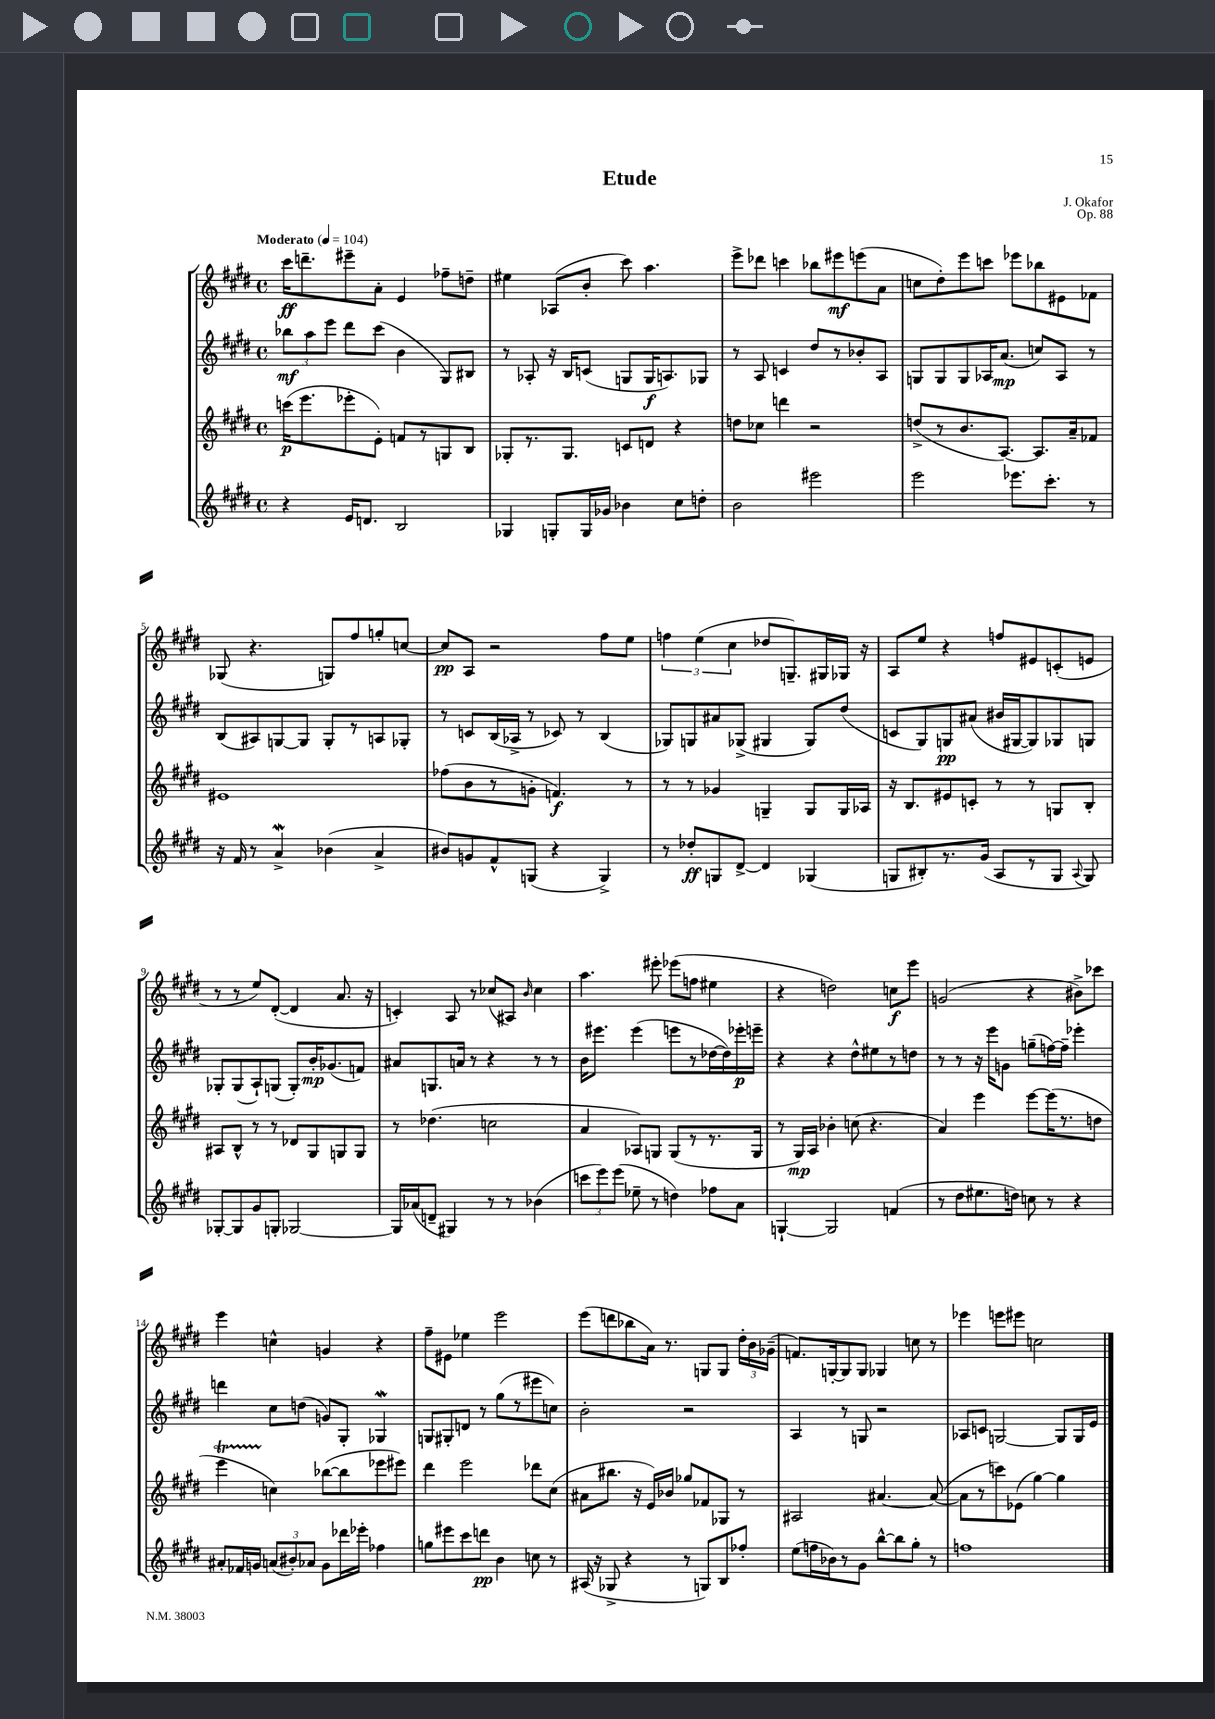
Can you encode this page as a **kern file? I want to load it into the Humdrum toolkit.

**kern	**kern	**kern	**kern
*staff4	*staff3	*staff2	*staff1
*clefG2	*clefG2	*clefG2	*clefG2
*k[f#c#g#d#]	*k[f#c#g#d#]	*k[f#c#g#d#]	*k[f#c#g#d#]
*M4/4	*M4/4	*M4/4	*M4/4
*met(c)	*met(c)	*met(c)	*met(c)
*MM104	*MM104	*MM104	*MM104
4r	(16ccc	12bb-	16ccc#
.	8.eee	.	8.ddd~
.	.	12aa	.
.	.	12eee	.
16e	8eee-'	8ddd#	8eee#~
8.d	.	.	.
.	8e')	(8ccc#	8a'
2B	8f	4b	4e
.	8r	.	.
.	8G	8G#)	8ff-~
.	8B	8B#	8dd~
=	=	=	=
4G-	8G-'	8r	4ee#
.	8.r	8A-'	.
8G'	.	16r	(8A-
.	8.G-	16B	.
16G	.	(8c	8b'
16g-	.	.	.
4b-	8c	8G	8ccc#)
.	8d	16G	4.aa
.	.	8.A)	.
8cc#	4r	.	.
8dd'	.	8G-	.
=	=	=	=
2b	8dd	8r	8eee^
.	8cc-	8A	8ddd-
.	4ddd	4c	4ccc
2eee#	2r	8dd#	8bb-
.	.	8r	8eee#
.	.	8b-'	(8eee
.	.	8A	8a
=	=	=	=
2eee	(8dd^	8G	8cc
.	8r	8G	8dd#')
.	8.b	8G	8eee
.	.	16A-	8ccc
.	[8.A)	(8.a	.
8.eee-	.	.	8eee-
.	8.A]	8cc)	8bb-
8.ccc#'	.	.	.
.	.	8A-	8e#
.	16a~	.	.
8r	8f-	8r	8f-
=	=	=	=
16r	1e#	(8B	(8G-
16f#	.	.	.
8r	.	8A#)	4.r
4a^	.	[8G	.
.	.	8G]	.
(4b-	.	8G'	8G)
.	.	8r	8ff#
4a^	.	8A	8gg'
.	.	8G-'	[8cc
=	=	=	=
8b#)	(8ff-	8r	8cc]
8g	8b	8c	8A
8f#^^	8r	(16B	2r
.	.	16A-^	.
(8G	8g'	8r	.
4r	4.f)	8c-)	.
.	.	8r	.
4G^)	.	(4B	8ff#
.	8r	.	8ee
=	=	=	=
8r	8r	8G-)	6ff
8dd-'	8r	8G	.
.	.	.	(6ee
8G	4g-	8a#	.
.	.	.	6cc#
[8d#^	.	(8G-^	.
4d#]	4G~	4G#	8dd-
.	.	.	8.G~)
(4G-	8G	8G#)	.
.	.	.	16G#
.	16G	(8dd#	16G-
.	16A-	.	16r
=	=	=	=
8G	16r	8c	8A
.	8.B	.	.
8B#')	.	8G#)	8ee
8.r	8e#	8G	4r
.	8c'	(8a#	.
(16g#	.	.	.
8A	8r	16b#	8ff
.	.	[16G#	.
8r	8r	8G#])	8e#
8G	8G	8G-	(8c'
8qqA	.	.	.
8G)	8B'	8G	8e
=	=	=	=
[8G-'	8A#	8G-'	8r
8G-]	8B^^	(8G-	8r
8g#	8r	8A`)	8ee)
8G'	8r	(8G	([8d#'
[2G-	8d-	8G')	4d#]
.	8G#	16b'	.
.	.	(8.g-	.
.	8G	.	8.a
.	8G	8f)	.
.	.	.	16r
=	=	=	=
16G-]	8r	8a#	4c')
(16a-	.	.	.
8d~	(4.dd-	8.G	.
4G#)	.	.	8A
.	.	16a	.
.	.	8r	8r
8r	2cc	4r	(8cc-
8r	.	.	8A#)
.	.	.	16qqb
(4b-	.	8r	4cc-
.	.	8r	.
=	=	=	=
12ccc	4a	16b	4.aa
.	.	8.eee#	.
12eee)	.	.	.
(12eee	.	.	.
8ee-~	8A-)	(4eee#	.
8r	8G	.	8eee#'
4dd)	(8G	8eee	(8eee-
.	8r	8r	8ff
8ff-	8.r	[16dd-	4ee#
.	.	16dd-])	.
8a	.	16eee-'	.
.	16G	16eee~	.
=	=	=	=
[4G`	8r	4r	4r
.	16G#)	.	.
.	16A	.	.
2G]	4b-'	4r	2dd)
.	(8cc	8dd#^^	.
.	4.r	8ee#	.
(4f	.	8r	8cc
.	.	8dd	8eee
=	=	=	=
8r	4a)	8r	(2g
8dd#	.	8r	.
8.ee#	4eee	16r	.
.	.	16eee	.
.	.	8g	.
16dd)	.	.	.
8cc	[8eee	(8gg~	4r
8r	(16eee]	[16ff)	.
.	8.r	16ff~]	.
4r	.	4eee-'	8b#^)
.	8dd	.	8ccc-
=	=	=	=
8a#'	4eee	4ddd	4eee
16f-	.	.	.
16g	.	.	.
(12a	4cc)	8cc#	4cc^^
12b#')	.	.	.
.	.	(8dd	.
12a-	.	.	.
8g	([8bb-	8g)	4g
16ddd-	8bb-]	8G#'	.
16eee-'	.	.	.
4ff-	8eee-	4G-	4r
.	8eee#)	.	.
=	=	=	=
8gg	4ddd#	8G	8ff#~
8eee#	.	8G#'	8e#
8ccc#	2eee	8d	4ee-
8ddd	.	8r	.
4b	.	(8gg#	2eee
.	.	8r	.
8cc	8ddd-	8eee#	.
8r	(8cc#	8cc)	.
=	=	=	=
(16A#	8a#	2b'	(8eee
16r	.	.	.
8G-^	8.bb#	.	8ddd
4r	.	.	8bb-
.	16r	.	.
.	16e)	.	16a)
.	16b-	.	8.r
8r	8gg-	2r	.
8G)	8f-	.	8G
8B	8G-	.	8G
8ff-'	8r	.	24dd#'
.	.	.	24b
.	.	.	(24g-~
=	=	=	=
(8ee	2A#	4A	8.f)
16ff	.	.	.
16b-)	.	.	[16G'
8r	.	8r	8G]
8g#	.	8G	8G
[8bb^^	[4.a#	2r	4G-
8bb]	.	.	.
8gg#'	.	.	8cc
8r	(8a#_	.	8r
=	=	=	=
1ff	8a#]	8A-	4eee-
.	8r	8c	.
.	8ccc)	[2G	8eee
.	(8e-	.	8eee#
.	[4gg#)	.	2cc
.	4gg#]	8G]	.
.	.	16G	.
.	.	16e	.
==	==	==	==
*-	*-	*-	*-
